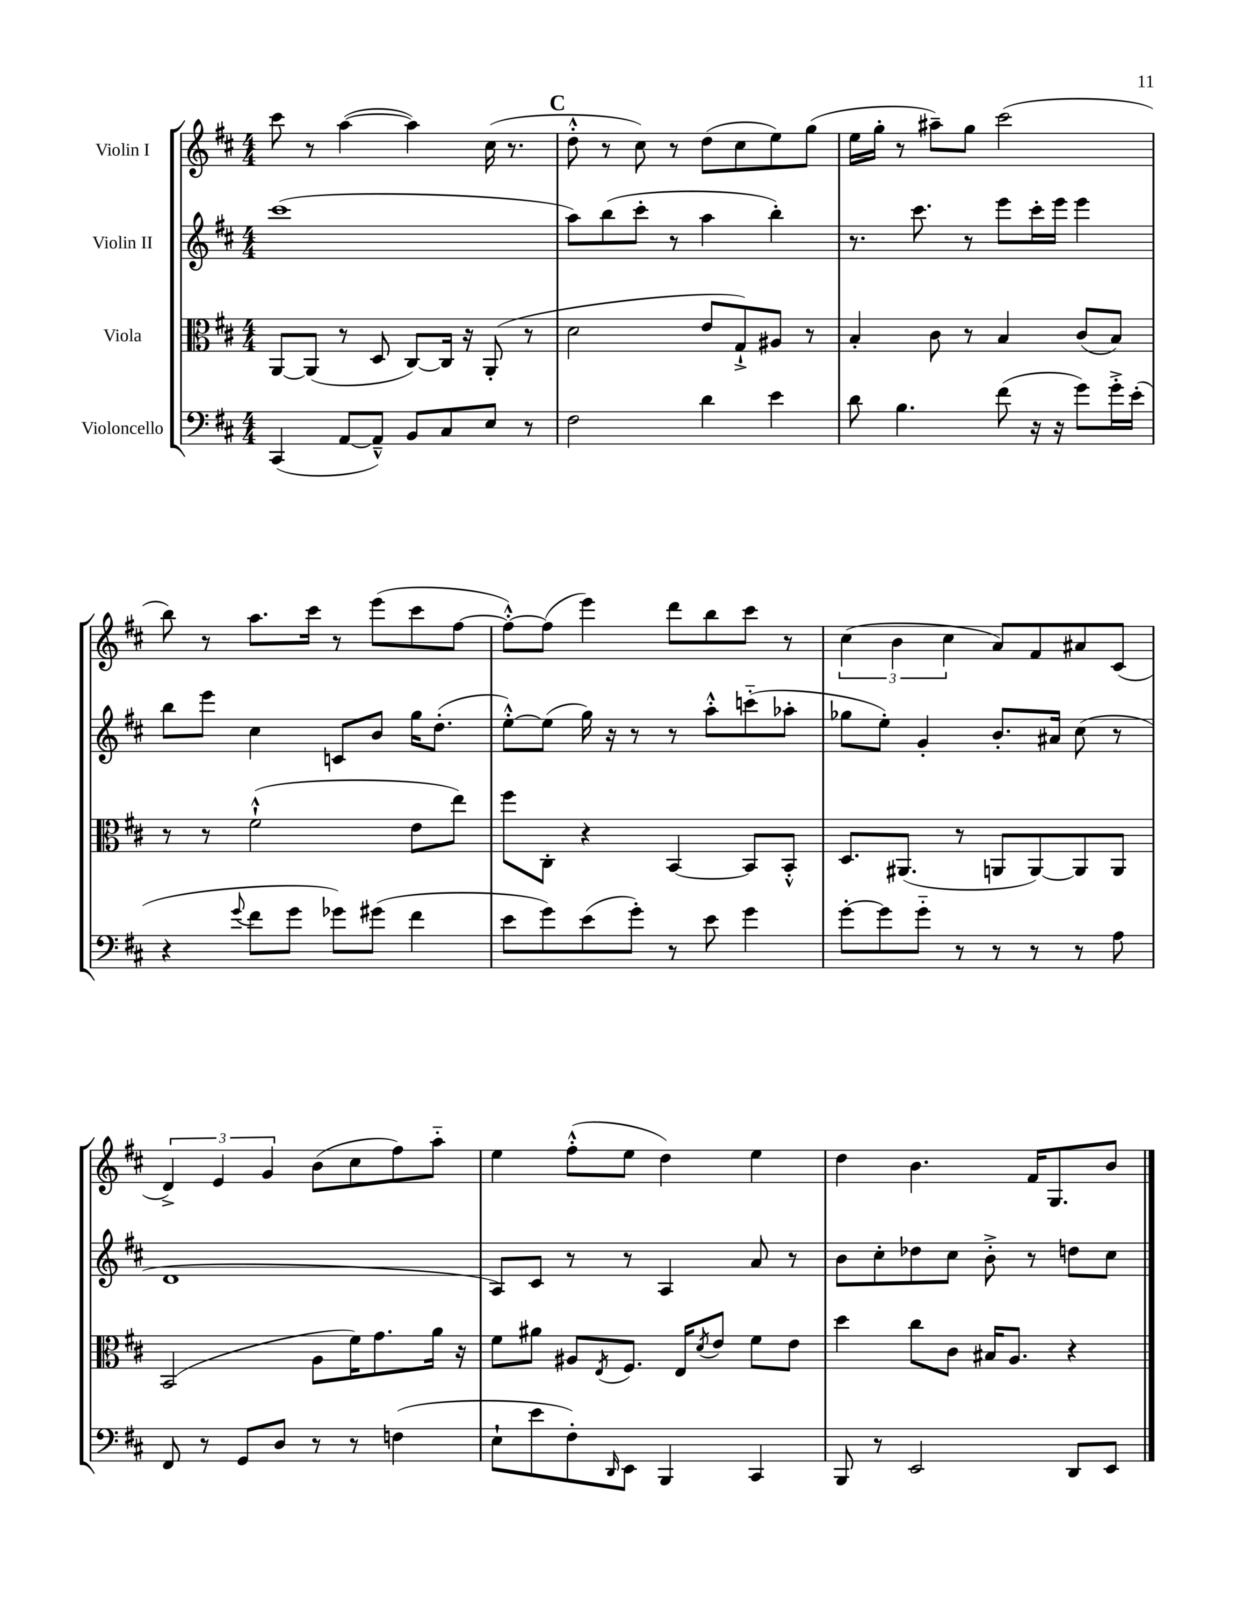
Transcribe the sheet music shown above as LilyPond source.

<<
\new StaffGroup <<
\new Staff = "s0" \with { instrumentName = "Violin I" } {
    \clef treble \key d \major \numericTimeSignature \time 4/4
    cis'''8 r8 a''4~( a''4) cis''16( r8. |
    \mark \markup { \bold "C" } d''8-.-^ r8 cis''8) r8 d''8( cis''8 e''8) g''8( |
    e''16 g''16-. r8 ais''8--) g''8 cis'''2( |
    b''8) r8 a''8. cis'''16 r8 e'''8( cis'''8 fis''8~ |
    fis''8~-.-^) fis''8( e'''4) d'''8 b''8 cis'''8 r8 |
    \tuplet 3/2 { cis''4( b'4 cis''4 } a'8) fis'8 ais'8 cis'8( |
    \tuplet 3/2 { d'4->) e'4 g'4 } b'8( cis''8 fis''8) a''8-_ |
    e''4 fis''8-.-^( e''8 d''4) e''4 |
    d''4 b'4. fis'16 g8. b'8 \bar "|." |
}
\new Staff = "s1" \with { instrumentName = "Violin II" } {
    \clef treble \key d \major \numericTimeSignature \time 4/4
    cis'''1( |
    \mark \markup { \bold "C" } a''8) b''8( cis'''8-. r8 a''4 b''4-.) |
    r8. cis'''8. r8 e'''8 cis'''16-. e'''16 e'''4 |
    b''8 e'''8 cis''4 c'8 b'8 g''16 d''8.-.( |
    e''8~-.-^) e''8( g''16) r16 r8 r8 a''8-.-^ c'''8-_( aes''8-. |
    ges''8 e''8-.) g'4-. b'8.-. ais'16 cis''8( r8 |
    d'1 |
    a8) cis'8 r8 r8 a4 a'8 r8 |
    b'8 cis''8-. des''8 cis''8 b'8-.-> r8 d''8 cis''8 \bar "|." |
}
\new Staff = "s2" \with { instrumentName = "Viola" } {
    \clef alto \key d \major \numericTimeSignature \time 4/4
    a,8~ a,8( r8 d8 cis8~) cis16 r16 a,8-.( r8 |
    \mark \markup { \bold "C" } d'2 e'8 g8-!->) ais8 r8 |
    b4-. cis'8 r8 b4 cis'8( b8) |
    r8 r8 fis'2-!-^( e'8 e''8) |
    fis''8 cis8-. r4 b,4~ b,8 b,8-.-^ |
    d8. ais,8.( r8 a,8 a,8~) a,8 a,8 |
    b,2( a8 fis'16) g'8. a'16 r16 |
    fis'8 ais'8 ais8 \acciaccatura { e8 } fis8. e16 \acciaccatura { d'8 } e'8 fis'8 e'8 |
    d''4 cis''8 cis'8 bis16 a8. r4 \bar "|." |
}
\new Staff = "s3" \with { instrumentName = "Violoncello" } {
    \clef bass \key d \major \numericTimeSignature \time 4/4
    cis,4( a,8~ a,8---^) b,8 cis8 e8 r8 |
    \mark \markup { \bold "C" } fis2 d'4 e'4 |
    d'8 b4. fis'8( r16 r16 g'8) g'16-.-> e'16-.( |
    r4 \appoggiatura { g'8 } fis'8 g'8 ges'8) gis'8( fis'4 |
    e'8 g'8) e'8( g'8-.) r8 e'8 g'4 |
    g'8~-. g'8 g'8-_ r8 r8 r8 r8 a8 |
    fis,8 r8 g,8 d8 r8 r8 f4( |
    e8-! e'8 fis8-.) \grace { d,16 } e,8 b,,4 cis,4 |
    b,,8 r8 e,2 d,8 e,8 \bar "|." |
}
>>
>>
\layout { \context { \Score \remove "Bar_number_engraver" } }
